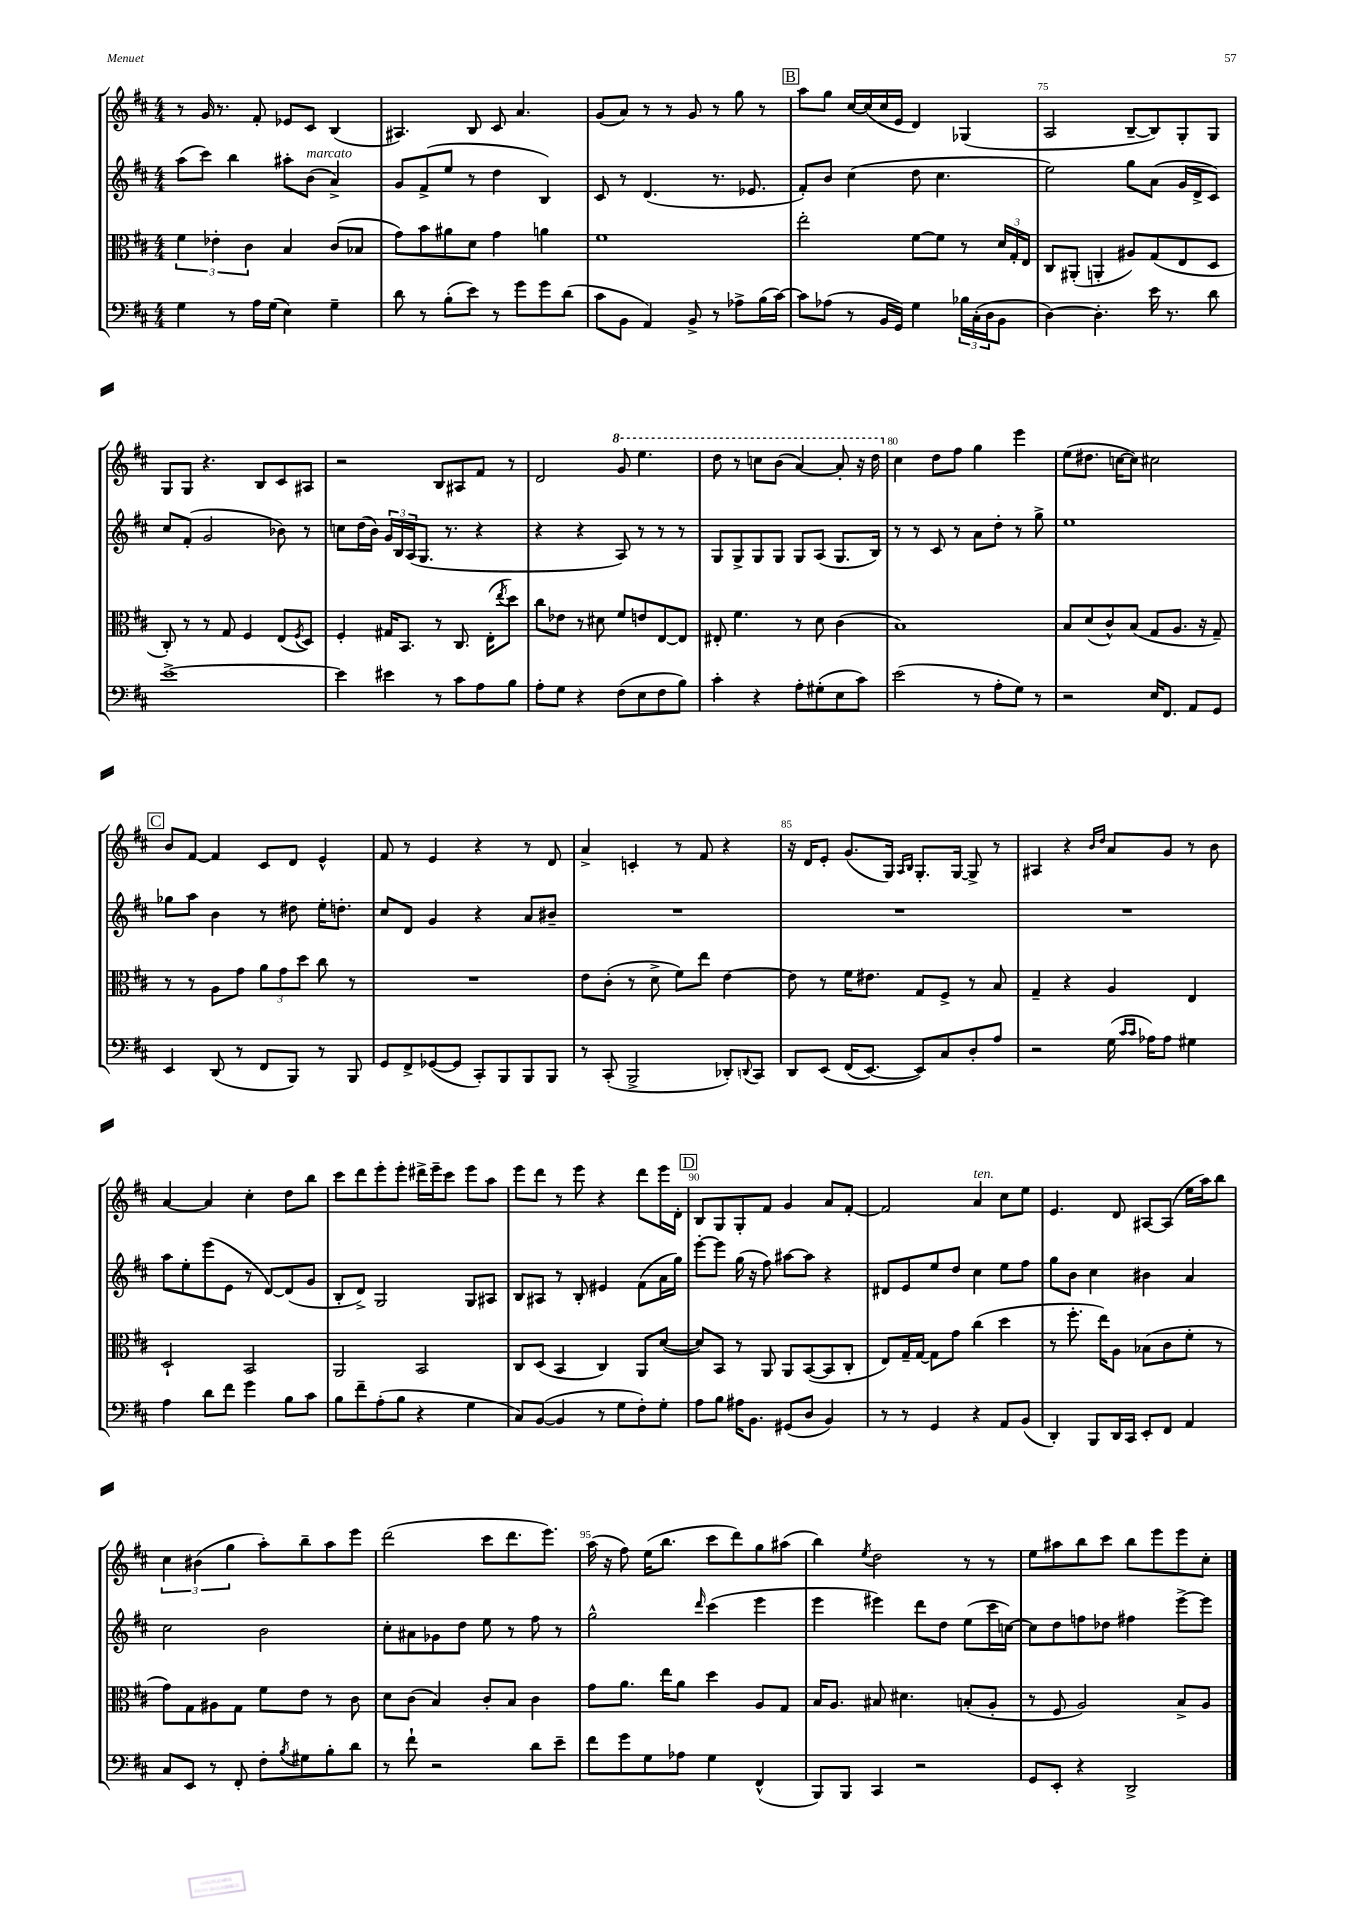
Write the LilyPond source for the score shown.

<<
\new StaffGroup <<
\new Staff = "s0" {
    \clef treble \key d \major \numericTimeSignature \time 4/4
    r8 g'16 r8. fis'8-. ees'8 cis'8 b4( |
    ais4.) b8 cis'8 a'4. |
    g'8( a'8) r8 r8 g'8 r8 g''8 r8 |
    \mark \markup { \box "B" } a''8 g''8 cis''16~ cis''16( cis''16 e'16 d'4) ges4( |
    a2 b8~-- b8) g8-. g8 |
    g8 g8 r4. b8 cis'8 ais8 |
    r2 b8 ais8 fis'8 r8 |
    d'2 \ottava #1 g''8 e'''4. |
    d'''8 r8 c'''8 b''8( a''4~) a''8-. r16 d'''16 \ottava #0 |
    cis''4 d''8 fis''8 g''4 e'''4 |
    e''8( dis''8. c''16~ c''8) cis''2 |
    \mark \markup { \box "C" } b'8 fis'8~ fis'4 cis'8 d'8 e'4-^ |
    fis'8 r8 e'4 r4 r8 d'8 |
    a'4-> c'4-. r8 fis'8 r4 |
    r16 d'16 e'8-. g'8.( g16) \grace { a16 b16 } g8.-. g16~ g8-> r8 |
    ais4 r4 \grace { b'16 d''16 } a'8 g'8 r8 b'8 |
    a'4~ a'4 cis''4-. d''8 b''8 |
    cis'''8 d'''8 e'''8-. e'''8-. dis'''16-> e'''16-- cis'''8 e'''8 a''8 |
    e'''8 d'''8 r8 e'''8 r4 d'''8 e'''16 d'16-. |
    \mark \markup { \box "D" } b8 g8 g8-. fis'8 g'4 a'8 fis'8~-. |
    fis'2 a'4^\markup { \italic "ten." } cis''8 e''8 |
    e'4. d'8 ais8~ ais8( e''16 a''16) b''8 |
    \tuplet 3/2 { cis''4 bis'4( g''4 } a''8-.) b''8-- a''8 e'''8 |
    d'''2( cis'''8 d'''8. e'''8.) |
    a''16( r16 fis''8) e''16( b''8. cis'''8 d'''8) g''8 ais''8( |
    b''4) \acciaccatura { e''8 } d''2 r8 r8 |
    e''8 ais''8 b''8 cis'''8 b''8 e'''8 e'''8 cis''8-. \bar "|." |
}
\new Staff = "s1" {
    \clef treble \key d \major \numericTimeSignature \time 4/4
    a''8( cis'''8) b''4 ais''8-. b'8^\markup { \italic "marcato" }( a'4->) |
    g'8 fis'8->( e''8 r8 d''4 b4) |
    cis'8 r8 d'4.( r8. ees'8. |
    \mark \markup { \box "B" } fis'8-.) b'8 cis''4( d''8 cis''4. |
    e''2) g''8 a'8( g'16 d'16-> cis'8) |
    cis''8 fis'8-.( g'2 bes'8) r8 |
    c''8 d''16( b'16) \tuplet 3/2 { g'16 b16 a16( } g8. r8. r4 |
    r4 r4 a8) r8 r8 r8 |
    g8 g8-> g8 g8 g8 a8( g8. b16) |
    r8 r8 cis'8 r8 a'8 d''8-. r8 g''8-> |
    e''1 |
    \mark \markup { \box "C" } ges''8 a''8 b'4 r8 dis''8 e''16-. d''8.-. |
    cis''8 d'8 g'4 r4 a'8 bis'8-- |
    R1 |
    R1 |
    R1 |
    a''8 e''8-. e'''8( e'8 r8 d'8~) d'8( g'8 |
    b8-. d'8->) g2 g8 ais8 |
    b8 ais8 r8 b8-. eis'4 fis'8( a'16 g''16) |
    \mark \markup { \box "D" } e'''8~-. e'''8 g''16( r16 fis''8) ais''8~ ais''8 r4 |
    dis'8 e'8 e''8 d''8 cis''4 e''8 fis''8 |
    g''8 b'8 cis''4 bis'4 a'4 |
    cis''2 b'2 |
    cis''8-. ais'8 ges'8 d''8 e''8 r8 fis''8 r8 |
    g''2-^ \grace { d'''16 } cis'''4( e'''4 |
    e'''4 eis'''4) d'''8 d''8 e''8( cis'''16 c''16~) |
    c''8 d''8 f''8 des''8 fis''4 e'''8~-> e'''8 \bar "|." |
}
\new Staff = "s2" {
    \clef alto \key d \major \numericTimeSignature \time 4/4
    \tuplet 3/2 { fis'4 ees'4-. cis'4 } b4 cis'8( bes8 |
    g'8) b'8 ais'8 d'8 g'4 a'4 |
    fis'1 |
    \mark \markup { \box "B" } e''2-. fis'8~ fis'8 r8 \tuplet 3/2 { d'16 g16-. e16 } |
    cis8 ais,8-.( a,4-. ais8) g8( e8 d8 |
    cis8-.) r8 r8 g8 fis4 e8( \acciaccatura { fis8 } d8) |
    fis4-. gis16 b,8. r8 cis8. e16-.( \acciaccatura { e''8 } d''8) |
    cis''8 ees'8 r8 dis'8 fis'8 e'8 e8~ e8 |
    eis8-. fis'4. r8 d'8 cis'4( |
    b1) |
    b8 d'8( cis'8-^) b8( g8 a8. r16 g8--) |
    \mark \markup { \box "C" } r8 r8 a8 g'8 \tuplet 3/2 { a'8 g'8 d''8 } cis''8 r8 |
    R1 |
    e'8 cis'8-.( r8 d'8-> fis'8) e''8 e'4~ |
    e'8 r8 fis'16 eis'8. g8 fis8-> r8 b8 |
    g4-- r4 a4 e4 |
    d2-! b,2 |
    a,2 b,2 |
    cis8 d8( b,4 cis4) a,8 d'8~( |
    \mark \markup { \box "D" } d'8) b,8 r8 a,8 a,8 b,8~( b,8 cis8-. |
    e8) g16-- g16~ g8 g'8 cis''4( d''4 |
    r8 fis''8.-. e''16) a8 bes8( cis'8 fis'8-. r8 |
    g'8) g8 ais8 g8 fis'8 e'8 r8 cis'8 |
    d'8 cis'8( b4) cis'8-. b8 cis'4 |
    g'8 a'8. e''16 a'8 d''4 a8 g8 |
    b16 a8. bis8 dis'4. b8-.( a8-. |
    r8 fis8 a2) b8-> a8 \bar "|." |
}
\new Staff = "s3" {
    \clef bass \key d \major \numericTimeSignature \time 4/4
    g4 r8 a16 g16( e4) g4-- |
    d'8 r8 b8-.( e'8) r8 g'8 g'8 d'8( |
    cis'8 b,8 a,4) b,8-> r8 aes8-> b16( cis'16~) |
    \mark \markup { \box "B" } cis'8 aes8( r8 b,16 g,16) g4 \tuplet 3/2 { bes16 cis16-.( d16 } b,8 |
    d4~) d4.-. e'16 r8. d'8 |
    e'1~-> |
    e'4 eis'4 r8 cis'8 a8 b8 |
    a8-. g8 r4 fis8( e8 fis8 b8) |
    cis'4-. r4 a8-. gis8-.( e8 cis'8) |
    e'2( r8 a8-. g8) r8 |
    r2 e16 fis,8. a,8 g,8 |
    \mark \markup { \box "C" } e,4 d,8( r8 fis,8 b,,8) r8 b,,8 |
    g,8 fis,8-> ges,8~( ges,8 cis,8-.) b,,8 b,,8 b,,8 |
    r8 cis,8-.( b,,2-> des,8-.) \appoggiatura { d,8 } cis,8 |
    d,8 e,8\( fis,16( e,8.~) e,8\) cis8 d8-. a8 |
    r2 g16( \grace { cis'16 cis'16 } aes16) aes8 gis4 |
    a4 d'8 fis'8 g'4 b8 cis'8 |
    b8 fis'8-- a8-.( b8 r4 g4 |
    cis8) b,8~( b,4 r8 g8 fis8-.) g8-. |
    \mark \markup { \box "D" } a8 b8 ais16 b,8. gis,8( d8 b,4) |
    r8 r8 g,4 r4 a,8 b,8( |
    d,4-.) b,,8 d,16 cis,16 e,8-. fis,8 a,4 |
    cis8 e,8 r8 fis,8-. fis8-. \acciaccatura { b8 } gis8 b8-. d'8 |
    r8 fis'8-! r2 d'8 e'8-- |
    fis'8 g'8 g8 aes8 g4 fis,4-^( |
    b,,8) b,,8 cis,4 r2 |
    g,8 e,8-. r4 d,2-> \bar "|." |
}
>>
>>
\layout { \context { \Score currentBarNumber = #71 \override BarNumber.break-visibility = ##(#f #t #t) barNumberVisibility = #(every-nth-bar-number-visible 5) } }
